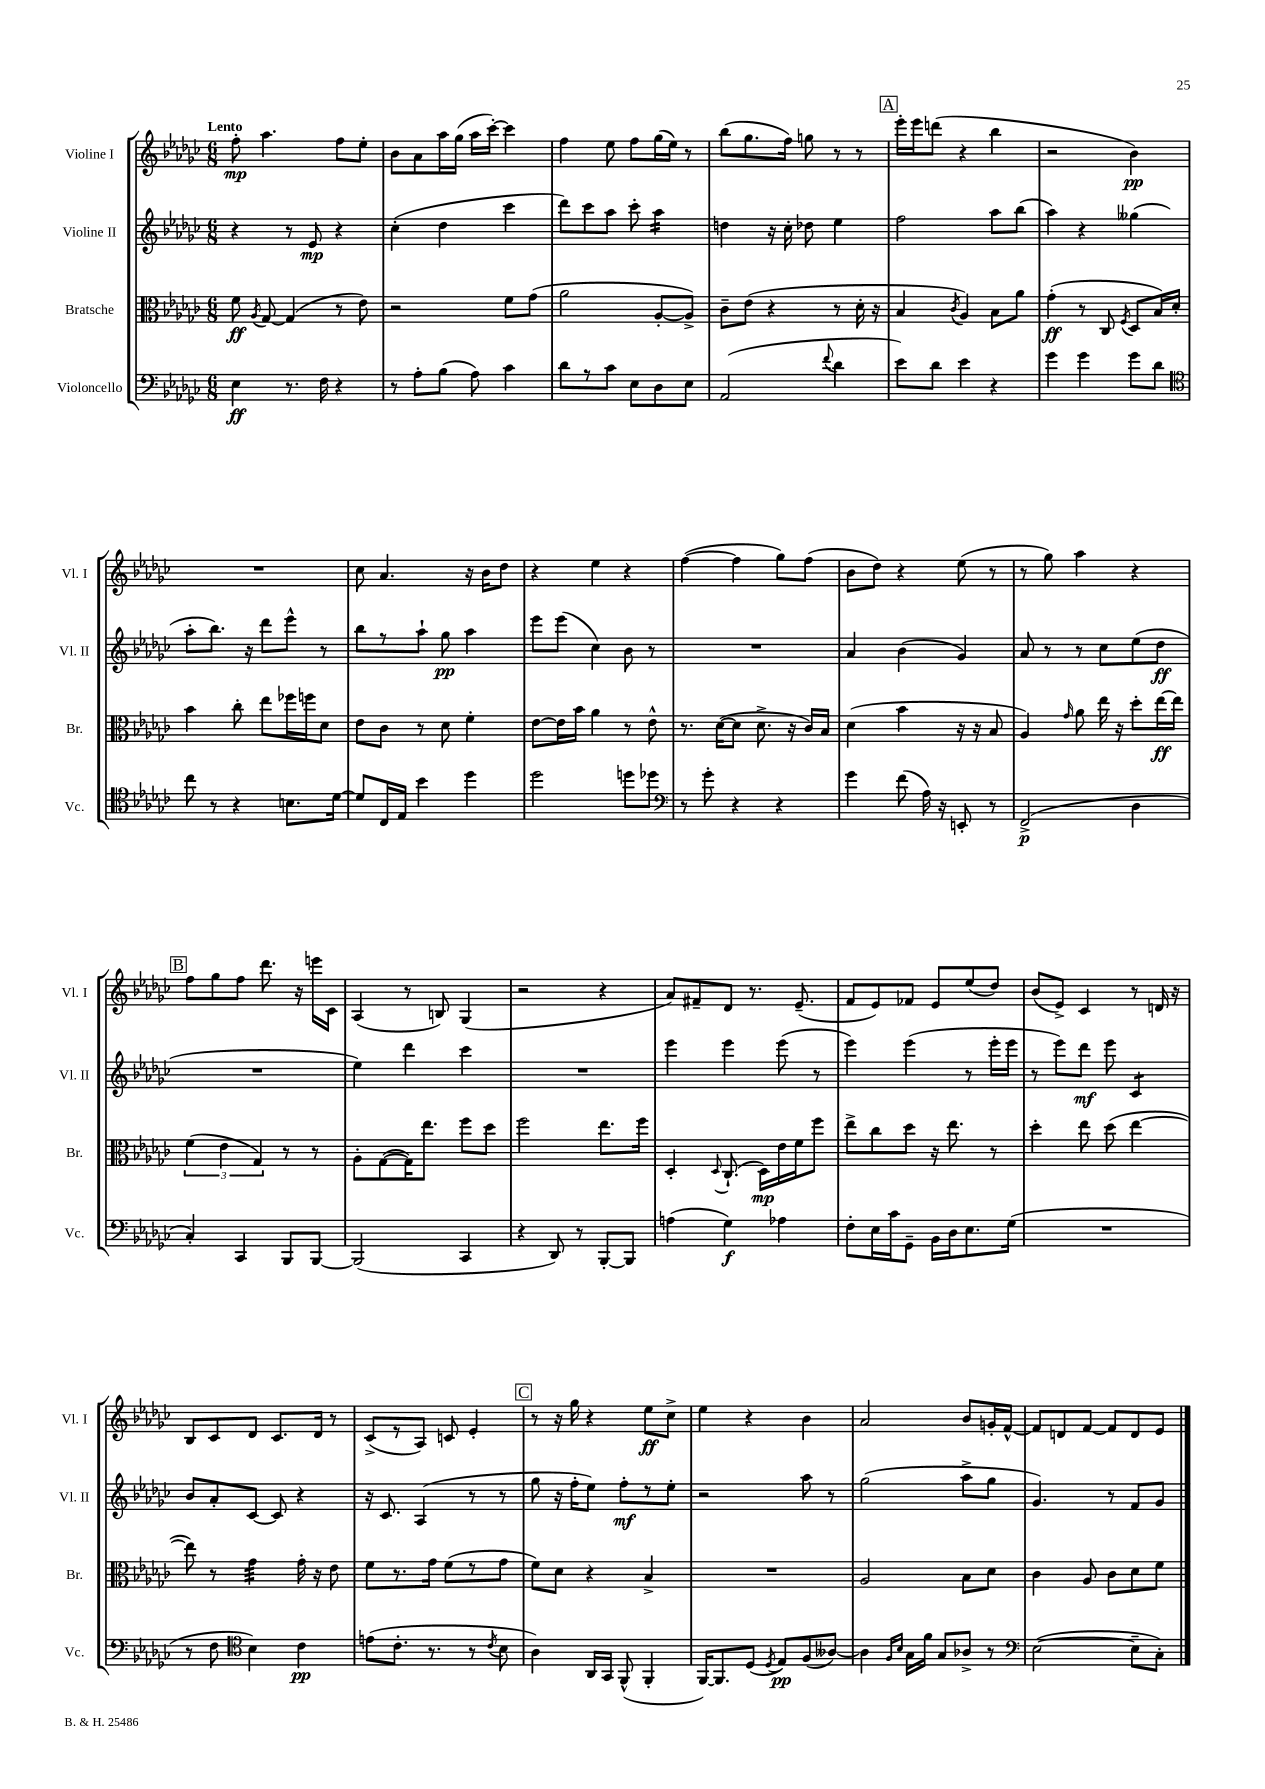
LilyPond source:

<<
\new StaffGroup <<
\new Staff = "s0" \with { instrumentName = "Violine I" shortInstrumentName = "Vl. I" } {
    \clef treble \key ges \major \numericTimeSignature \time 6/8 \tempo "Lento"
    \autoBeamOff f''8-.\mp aes''4. f''8[ ees''8]-. |
    bes'8[ aes'8 aes''16 ges''16]( aes''16[ ces'''16]~-.) ces'''4 |
    f''4 ees''8 f''8[ ges''16( ees''16]) r8 |
    bes''8[( ges''8. f''16]) g''8 r8 r8 |
    \mark \markup { \box "A" } ees'''16[-. ees'''16 d'''8]( r4 bes''4 |
    r2 bes'4\pp) |
    R2. |
    ces''8 aes'4. r16 bes'16[ des''8] |
    r4 ees''4 r4 |
    f''4~( f''4 ges''8[) f''8]( |
    bes'8[ des''8]) r4 ees''8( r8 |
    r8 ges''8) aes''4 r4 |
    \mark \markup { \box "B" } f''8[ ges''8 f''8] des'''8. r16 e'''16[ ces'16] |
    aes4( r8 b8) ges4( |
    r2 r4 |
    aes'8[) fis'8-- des'8] r8. ees'8.--( |
    f'8[ ees'8) fes'8] ees'8[ ees''8( des''8]) |
    bes'8[( ees'8]->) ces'4 r8 d'16 r16 |
    bes8[ ces'8 des'8] ces'8.[ des'16] r8 |
    ces'8[->( r8 aes8]) c'8 ees'4-. |
    \mark \markup { \box "C" } r8 r16 ges''16 r4 ees''8[\ff ces''8]-> |
    ees''4 r4 bes'4 |
    aes'2 bes'8[ g'16-. f'16]~-^ |
    f'8[ d'8 f'8]~ f'8[ d'8 ees'8] \bar "|." |
}
\new Staff = "s1" \with { instrumentName = "Violine II" shortInstrumentName = "Vl. II" } {
    \clef treble \key ges \major \numericTimeSignature \time 6/8
    \autoBeamOff r4 r8 ees'8\mp r4 |
    ces''4-.( des''4 ces'''4 |
    des'''8[) ces'''8 aes''8] ces'''8-. aes''4:16 |
    d''4 r16 ces''16-. des''8 ees''4 |
    \mark \markup { \box "A" } f''2 aes''8[ bes''8]( |
    aes''4) r4 geses''4( |
    aes''8[-. bes''8.]) r16 des'''8[ ees'''8]-^ r8 |
    bes''8[ r8 aes''8]-! ges''8\pp aes''4 |
    ees'''8[ ees'''8]( ces''4) bes'8 r8 |
    R2. |
    aes'4 bes'4( ges'4) |
    aes'8 r8 r8 ces''8[ ees''8( des''8]\ff |
    \mark \markup { \box "B" } R2. |
    ees''4) des'''4 ces'''4 |
    R2. |
    ees'''4 ees'''4 ees'''8( r8 |
    ees'''4) ees'''4( r8 ees'''16[-. ees'''16] |
    r8 ees'''8[) des'''8]\mf ees'''8 ces'4:8 |
    bes'8[ aes'8-. ces'8]~ ces'8 r4 |
    r16 ces'8. aes4( r8 r8 |
    \mark \markup { \box "C" } ges''8 r16 f''16[-. ees''8]) f''8[-.\mf r8 ees''8]-. |
    r2 aes''8 r8 |
    ges''2( aes''8[-> ges''8] |
    ges'4.) r8 f'8[ ges'8] \bar "|." |
}
\new Staff = "s2" \with { instrumentName = "Bratsche" shortInstrumentName = "Br." } {
    \clef alto \key ges \major \numericTimeSignature \time 6/8
    \autoBeamOff f'8\ff \acciaccatura { aes8 } ges8~ ges4( r8 ees'8) |
    r2 f'8[ ges'8]( |
    aes'2 aes8[~-. aes8]->) |
    ces'8[-- ees'8]( r4 r8 des'16-. r16 |
    \mark \markup { \box "A" } bes4 \acciaccatura { ces'8 } aes4) bes8[ aes'8] |
    ges'4-.\ff( r8 ces8 \acciaccatura { f8 } des8[ bes16) des'16]-. |
    bes'4 ces''8-. ees''8[ fes''16 f''16 des'8] |
    ees'8[ ces'8] r8 des'8 f'4-. |
    ees'8[~ ees'16 bes'16] aes'4 r8 ees'8-^ |
    r8. des'16[~( des'8] des'8.-> r16 ces'16[) bes16] |
    des'4( bes'4 r16 r16 bes8 |
    aes4) \grace { ges'16 } aes'8 ees''16 r16 des''8[-. ees''16~\ff ees''16] |
    \mark \markup { \box "B" } \tuplet 3/2 { f'4( ees'4 ges4) } r8 r8 |
    aes8[-. ges8~( ges16) ees''8.] f''8[ des''8] |
    f''2 ees''8.[ f''16] |
    des4-. \appoggiatura { des8 } ces8.-!( des16[\mp) ees'16 f'16 f''8] |
    ees''8[-> ces''8 des''8] r16 ees''8. r8 |
    des''4-. ees''8 des''8( ees''4~ |
    ees''8) r8 ges'4:32 ges'16-. r16 ees'8 |
    f'8[ r8. ges'16] f'8[( r8 ges'8] |
    \mark \markup { \box "C" } f'8[) des'8] r4 bes4-> |
    R2. |
    aes2 bes8[ des'8] |
    ces'4 aes8 ces'8[ des'8 f'8] \bar "|." |
}
\new Staff = "s3" \with { instrumentName = "Violoncello" shortInstrumentName = "Vc." } {
    \clef bass \key ges \major \numericTimeSignature \time 6/8
    \autoBeamOff ees4\ff r8. f16 r4 |
    r8 aes8[-. bes8]( aes8) ces'4 |
    des'8[ r8 ces'8] ees8[ des8 ees8] |
    aes,2( \appoggiatura { f'8 } des'4 |
    \mark \markup { \box "A" } ees'8[) des'8] ees'4 r4 |
    ges'4 ges'4 ges'8[ des'8] |
    \clef tenor ces''8 r8 r4 b8.[ des'16]~ |
    des'8[ ces16 ees16] bes'4 des''4 |
    des''2 d''8[ des''8] |
    \clef bass r8 ges'8-. r4 r4 |
    ges'4 f'8( aes16) r16 e,8-. r8 |
    f,2->\p( des4 |
    \mark \markup { \box "B" } ces4-.) ces,4 bes,,8[ bes,,8]~ |
    bes,,2( ces,4 |
    r4 des,8) r8 bes,,8[~-. bes,,8] |
    a4( ges4\f) aes4 |
    f8[-. ees16 ces'16 ges,8]-- bes,16[ des16 ees8. ges16]( |
    R2. |
    r8 f8 \clef tenor bes4) ces'4\pp |
    e'8[( ces'8.]-. r8. r8 \acciaccatura { ces'8 } bes8 |
    \mark \markup { \box "C" } aes4) aes,16[ ges,16] f,8-^( f,4-. |
    f,16[~) f,8. des8]( \acciaccatura { des8 } ees8[\pp) f8( aeses8]~) |
    aeses4 \grace { f16[ bes16] } ges16[ f'16] ges8[ aes8]-> r8 |
    \clef bass ees2~( ees8[-- ces8]-.) \bar "|." |
}
>>
>>
\layout { \context { \Score \remove "Bar_number_engraver" } }
